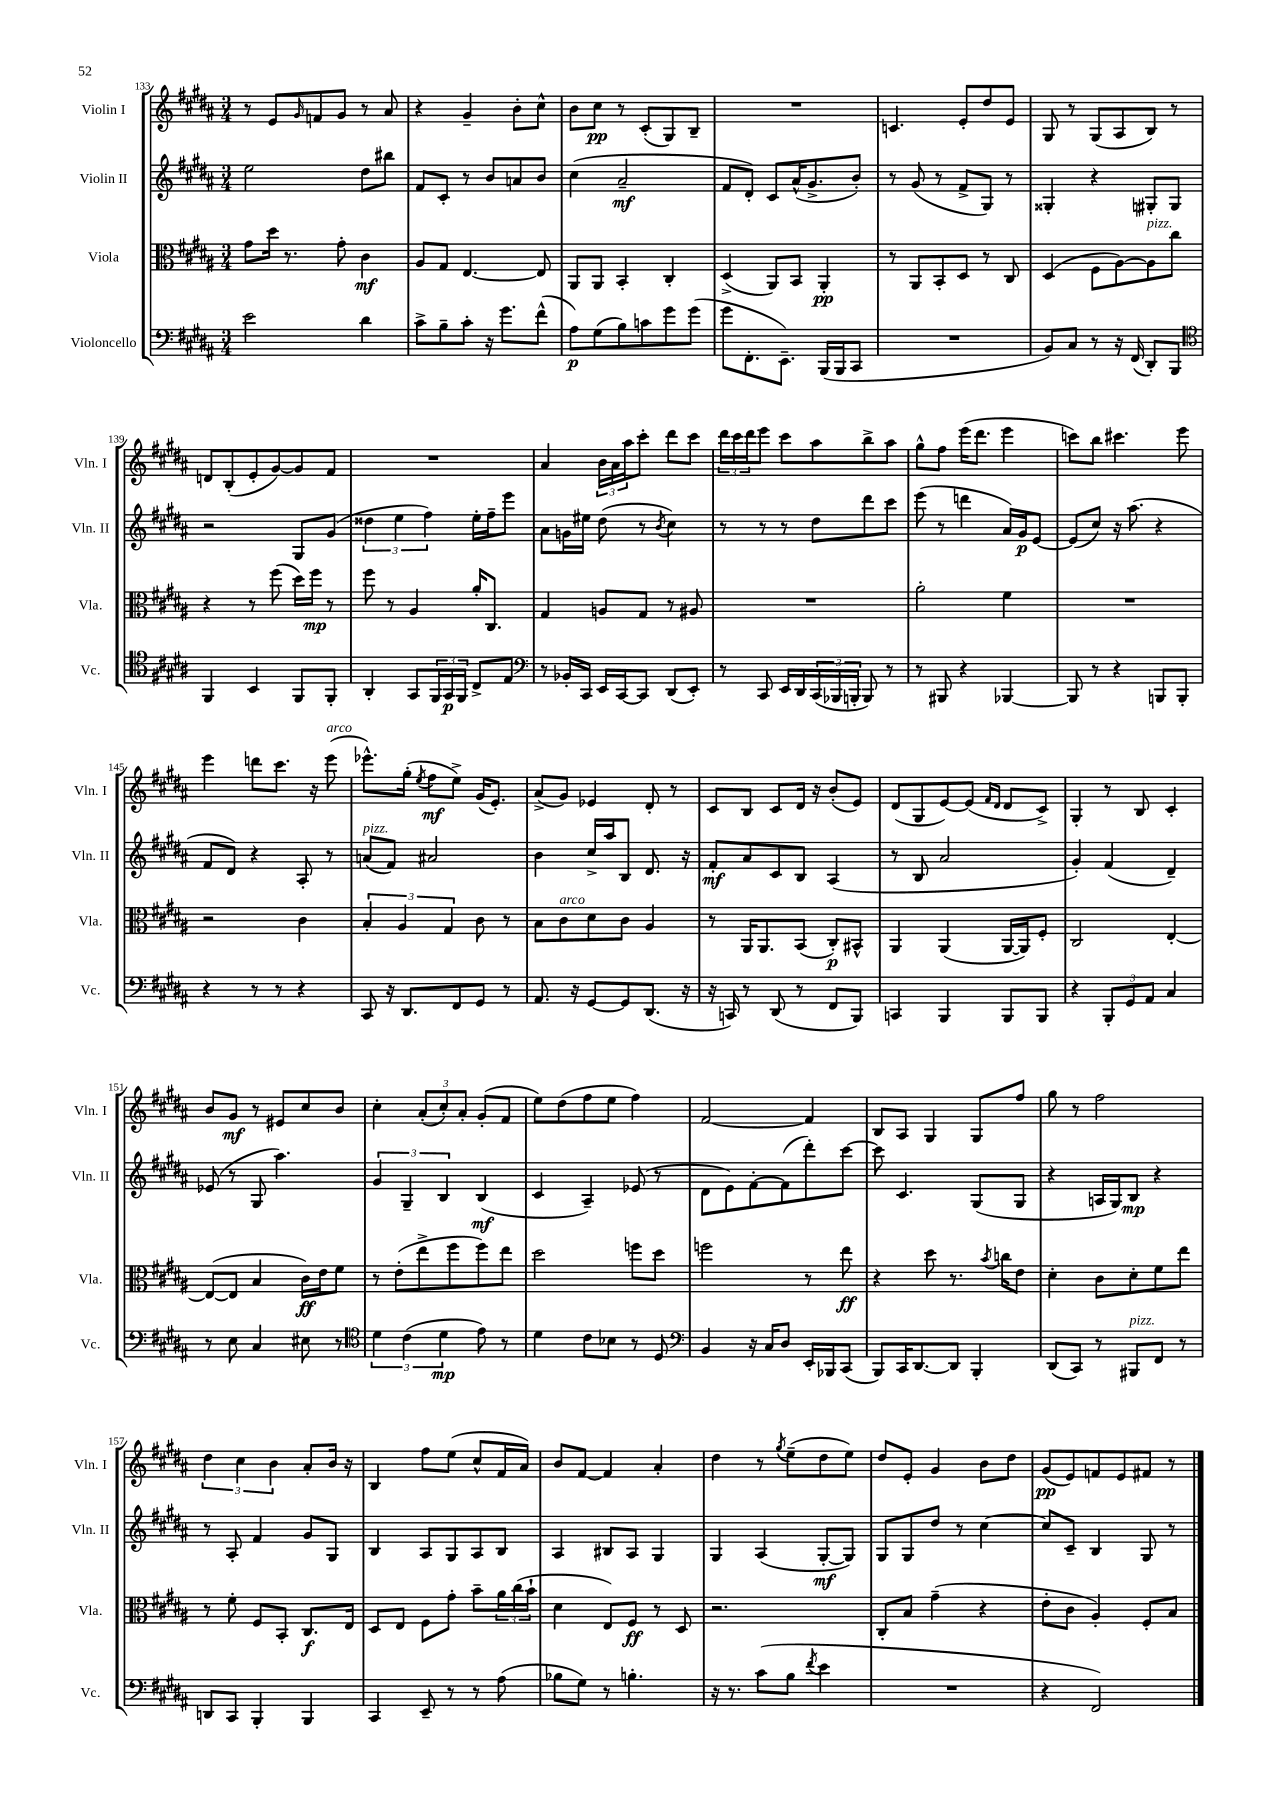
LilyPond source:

<<
\new StaffGroup <<
\new Staff = "s0" \with { instrumentName = "Violin I" shortInstrumentName = "Vln. I" } {
    \clef treble \key b \major \numericTimeSignature \time 3/4
    r8 e'8 \grace { gis'16 } f'8 gis'8 r8 ais'8 |
    r4 gis'4-- b'8-. cis''8-^ |
    b'8 cis''8\pp r8 cis'8-.( gis8) b8-- |
    R2. |
    c'4. e'8-. dis''8 e'8 |
    gis8 r8 gis8( ais8 b8) r8 |
    d'8 b8-.( e'8-. gis'8~) gis'8 fis'8 |
    R2. |
    ais'4 \tuplet 3/2 { b'16 ais'16 ais''16 } cis'''8-. dis'''8 cis'''8 |
    \tuplet 3/2 { dis'''16 cis'''16 dis'''16 } e'''8 cis'''8 ais''8 b''8-> ais''8 |
    gis''8-^ fis''8 e'''16( dis'''8. e'''4 |
    c'''8) b''8 cis'''4. e'''8 |
    e'''4 d'''8 cis'''8. r16 e'''8^\markup { \italic "arco" }( |
    ees'''8.-^) gis''16-.( \acciaccatura { e''8 } fis''8\mf e''8->) gis'16( e'8.-.) |
    ais'8->( gis'8) ees'4 dis'8-. r8 |
    cis'8 b8 cis'8 dis'16 r16 b'8-.( e'8) |
    dis'8( gis8 e'8~) e'8( \grace { fis'16 dis'16 } dis'8 cis'8->) |
    gis4-. r8 b8 cis'4-. |
    b'8 gis'8\mf r8 eis'8 cis''8 b'8 |
    cis''4-. \tuplet 3/2 { ais'8-.( cis''8-.) ais'8-. } gis'8-.( fis'8 |
    e''8) dis''8( fis''8 e''8 fis''4) |
    fis'2~ fis'4 |
    b8 ais8 gis4 gis8 fis''8 |
    gis''8 r8 fis''2 |
    \tuplet 3/2 { dis''4 cis''4 b'4 } ais'8-. b'16 r16 |
    b4 fis''8 e''8( cis''8-^ fis'16 ais'16) |
    b'8 fis'8~ fis'4 ais'4-. |
    dis''4 r8 \acciaccatura { gis''8 } e''8--( dis''8 e''8) |
    dis''8 e'8-. gis'4 b'8 dis''8 |
    gis'8\pp( e'8) f'8 e'8 fis'8 r8 \bar "|." |
}
\new Staff = "s1" \with { instrumentName = "Violin II" shortInstrumentName = "Vln. II" } {
    \clef treble \key b \major \numericTimeSignature \time 3/4
    e''2 dis''8 bis''8 |
    fis'8 cis'8-. r8 b'8 a'8 b'8 |
    cis''4( ais'2--\mf |
    fis'8 dis'8-.) cis'8 ais'16-^( gis'8.-> b'8-.) |
    r8 gis'8( r8 fis'8-> gis8) r8 |
    gisis4-. r4 gis8-. gis8 |
    r2 gis8 gis'8( |
    \tuplet 3/2 { disis''4 e''4 fis''4) } e''16-. fis''16-- e'''8 |
    ais'8 g'16 eis''16 dis''8( r8 \acciaccatura { b'8 } cis''4) |
    r8 r8 r8 dis''8 dis'''8 cis'''8 |
    e'''8( r8 d'''4 ais'16) gis'16\p e'8~ |
    e'8( cis''8) r16 ais''8.( r4 |
    fis'8 dis'8) r4 ais8-. r8 |
    a'8^\markup { \italic "pizz." }( fis'8) ais'2 |
    b'4 cis''16-> ais''16 b8 dis'8. r16 |
    fis'8-.\mf ais'8 cis'8 b8 ais4( |
    r8 b8 ais'2 |
    gis'4-.) fis'4( dis'4--) |
    ees'8( r8 gis8 ais''4.) |
    \tuplet 3/2 { gis'4 gis4-- b4 } b4\mf( |
    cis'4 ais4--) ees'8( r8 |
    dis'8 e'8) fis'8~-. fis'8( dis'''8-.) cis'''8~ |
    cis'''8 cis'4. gis8( gis8 |
    r4 a16 gis16) b8\mp r4 |
    r8 ais8-. fis'4 gis'8 gis8 |
    b4 ais8 gis8 ais8 b8 |
    ais4 bis8 ais8 gis4 |
    gis4 ais4( gis8~-.\mf gis8) |
    gis8 gis8 dis''8 r8 cis''4~ |
    cis''8 cis'8-- b4 gis8 r8 \bar "|." |
}
\new Staff = "s2" \with { instrumentName = "Viola" shortInstrumentName = "Vla." } {
    \clef alto \key b \major \numericTimeSignature \time 3/4
    gis'8 dis''16 r8. gis'8-. cis'4\mf |
    ais8 gis8 e4.~ e8 |
    ais,8 ais,8 b,4-. cis4-. |
    dis4->( ais,8) b,8 ais,4-.\pp |
    r8 ais,8 b,8-. dis8 r8 cis8 |
    dis4( fis8 ais8~) ais8^\markup { \italic "pizz." } cis''8 |
    r4 r8 fis''8( dis''16) fis''16\mp r8 |
    fis''8 r8 ais4 ais'16-. cis8. |
    gis4 a8 gis8 r8 ais8 |
    R2. |
    ais'2-. fis'4 |
    R2. |
    r2 cis'4 |
    \tuplet 3/2 { b4-. ais4 gis4 } cis'8 r8 |
    b8 cis'8^\markup { \italic "arco" } dis'8 cis'8 ais4 |
    r8 ais,16 ais,8. b,8( cis8-.\p) bis,8-^ |
    ais,4 ais,4( ais,16~ ais,16) fis8-. |
    cis2 e4~-. |
    e8~( e8 b4 cis'16\ff) e'16 fis'8 |
    r8 e'8-.( e''8-> fis''8 fis''8) e''8 |
    dis''2 f''8 dis''8 |
    f''2 r8 e''8\ff |
    r4 dis''8 r8. \acciaccatura { b'8 } c''16 e'8 |
    dis'4-. cis'8 dis'8-. fis'8 e''8 |
    r8 fis'8-. fis8 b,8-. cis8.\f e16 |
    dis8 e8 fis8 gis'8-. b'8-- \tuplet 3/2 { ais'16 cis''16( b'16-! } |
    dis'4 e8) fis8\ff r8 dis8 |
    r2. |
    cis8-. b8 gis'4--( r4 |
    e'8-. cis'8 ais4-.) fis8-. b8 \bar "|." |
}
\new Staff = "s3" \with { instrumentName = "Violoncello" shortInstrumentName = "Vc." } {
    \clef bass \key b \major \numericTimeSignature \time 3/4
    e'2 dis'4 |
    cis'8-> b8-- cis'8-. r16 gis'8. fis'8-^( |
    ais8\p) gis8( b8) c'8 gis'8 gis'8( |
    gis'8 fis,8.-. e,8.--) b,,16( b,,16 cis,8 |
    R2. |
    b,8) cis8 r8 r16 fis,16( dis,8-.) b,,8 |
    \clef tenor fis,4 b,4 fis,8 fis,8-. |
    ais,4-. gis,8 \tuplet 3/2 { fis,16 gis,16\p fis,16 } cis8-> e8 |
    \clef bass r8 bes,16-. cis,16 e,16 cis,16~ cis,8 dis,8( e,8-.) |
    r8 cis,8 e,16 dis,16 \tuplet 3/2 { cis,16( bes,,16 b,,16-. } b,,8) r8 |
    r8 bis,,8 r4 bes,,4~ |
    bes,,8 r8 r4 b,,8 b,,8-. |
    r4 r8 r8 r4 |
    cis,8 r16 dis,8. fis,8 gis,8 r8 |
    ais,8. r16 gis,8~ gis,8 dis,8.( r16 |
    r16 c,16) r8 dis,8( r8 fis,8 b,,8) |
    c,4 b,,4 b,,8 b,,8 |
    r4 \tuplet 3/2 { b,,8-. gis,8 ais,8 } cis4 |
    r8 e8 cis4 eis8 r8 |
    \clef tenor \tuplet 3/2 { dis'4 cis'4( dis'4\mp } e'8) r8 |
    dis'4 cis'8 bes8 r8 dis8 |
    \clef bass b,4 r16 cis16 dis8 e,16-. bes,,16 cis,8( |
    b,,8) cis,16 dis,8.~ dis,8 b,,4-. |
    dis,8( cis,8) r8 bis,,8^\markup { \italic "pizz." } fis,8 r8 |
    d,8 cis,8 b,,4-. b,,4 |
    cis,4 e,8-- r8 r8 ais8( |
    bes8 gis8) r8 b4.-. |
    r16 r8. cis'8( b8 \acciaccatura { fis'8 } e'4 |
    R2. |
    r4 fis,2) \bar "|." |
}
>>
>>
\layout { \context { \Score currentBarNumber = #133 } }
